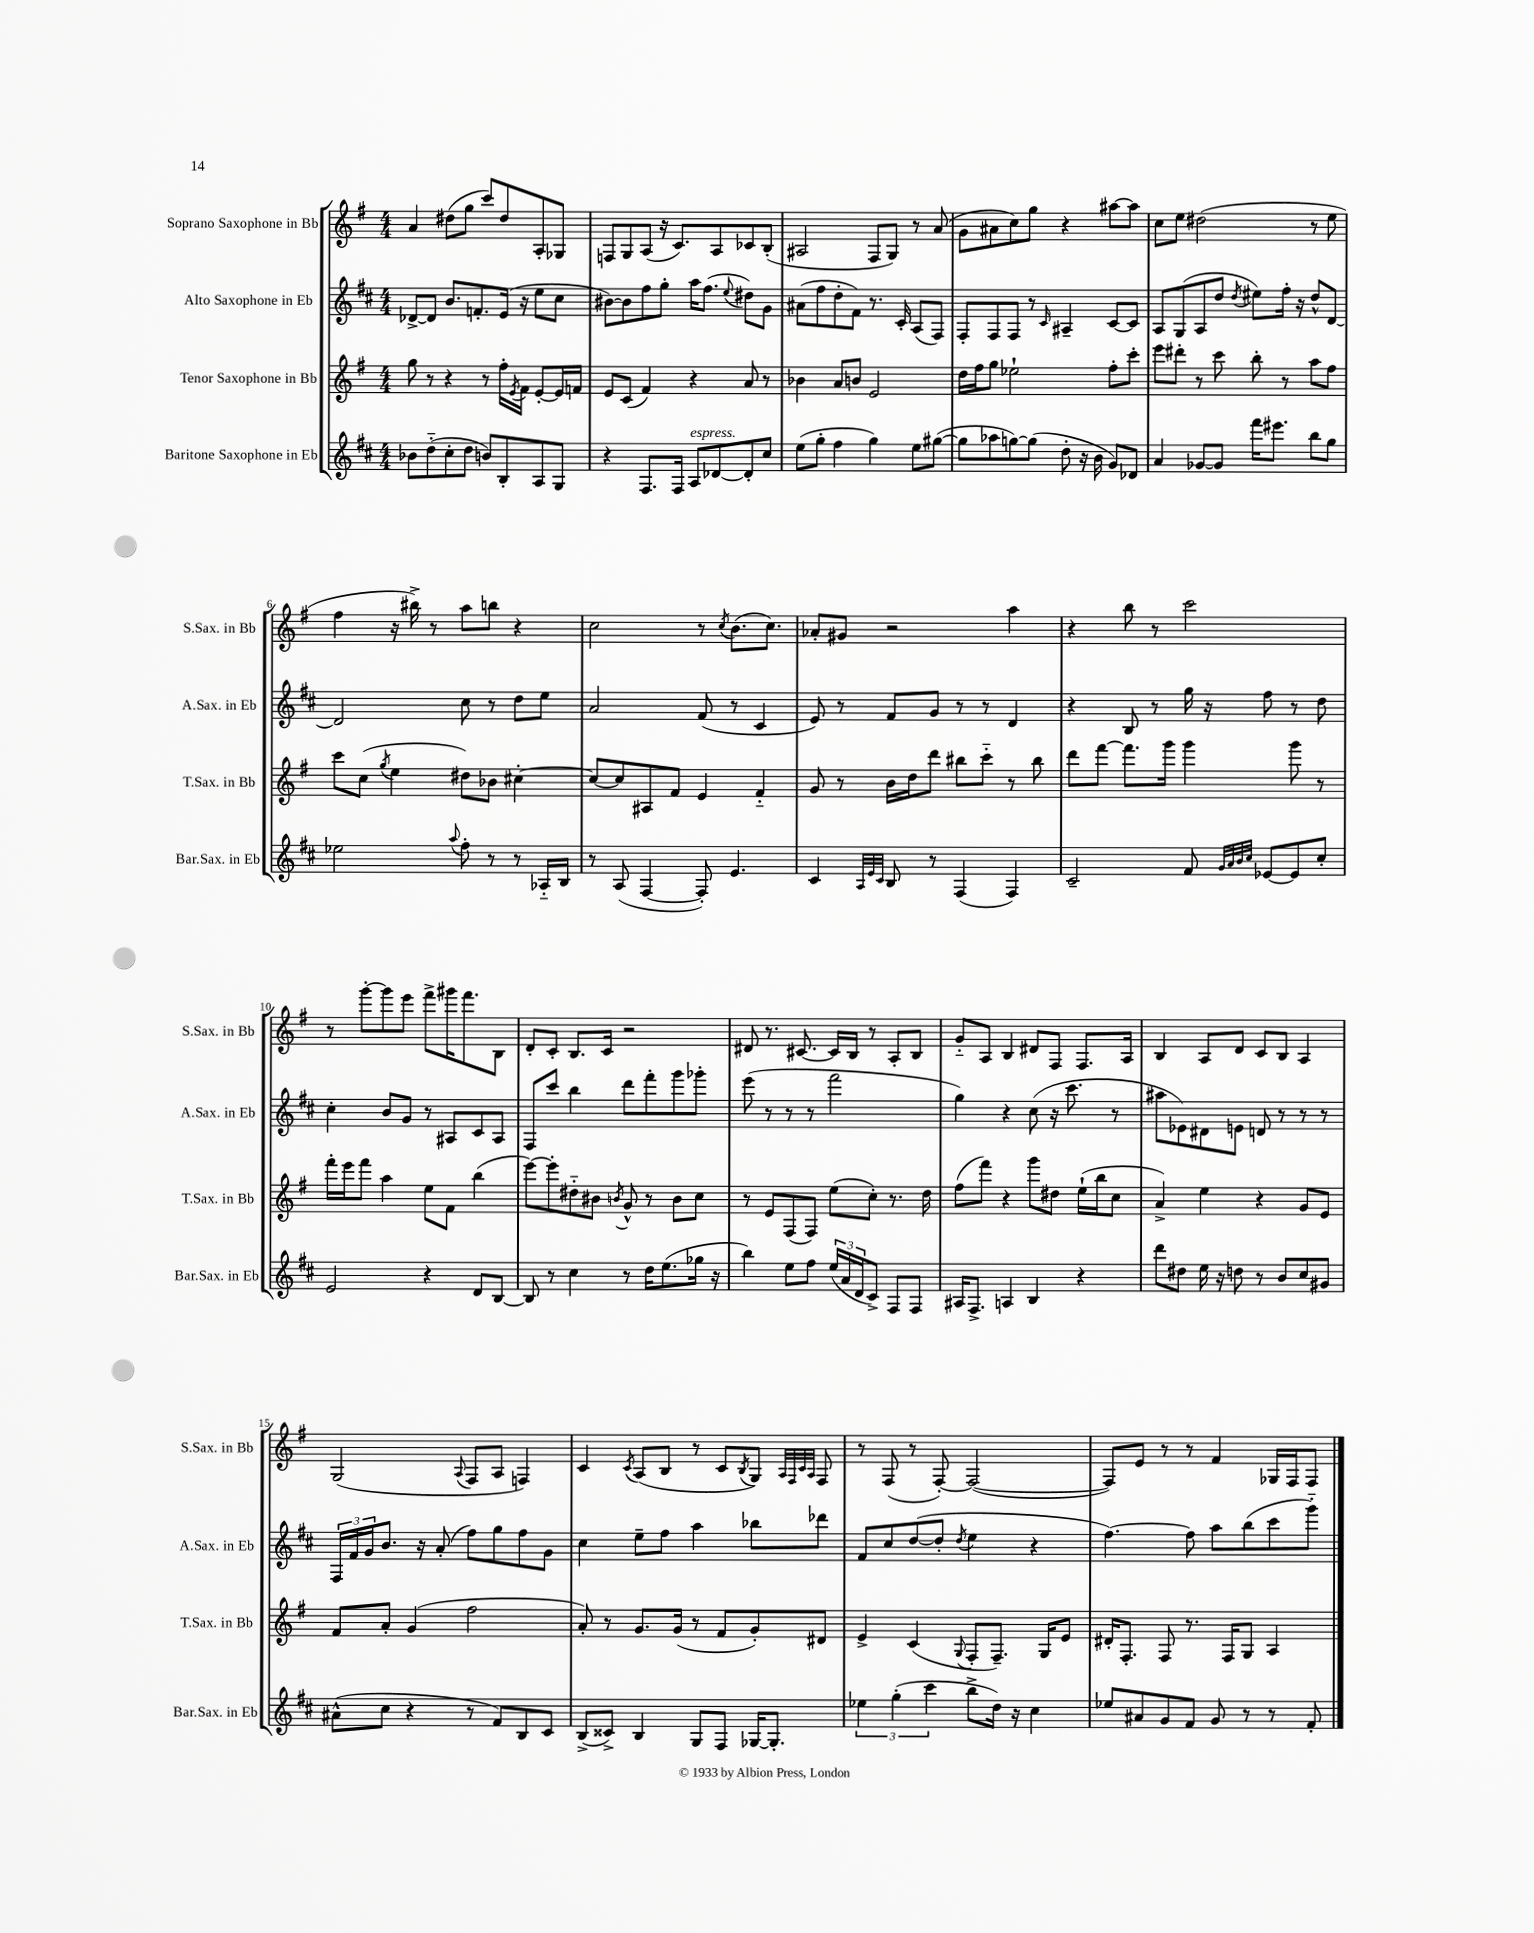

**kern	**kern	**kern	**kern
*staff4	*staff3	*staff2	*staff1
*clefG2	*clefG2	*clefG2	*clefG2
*k[f#c#]	*k[f#]	*k[f#c#]	*k[f#]
*M4/4	*M4/4	*M4/4	*M4/4
8b-\L	8gg\	[8d-^/L	4a/
(8dd'~\	8r	8d-/]J	.
8cc#'\	4r	8.b/L	(8dd#\L
8dd\J	.	.	8gg\J
.	.	8.f'/	.
8b/L)	8r	.	8ccc/L)
8B'/	16ff#'\LL	(16e/Jk	8dd#/
.	8qe/	.	.
.	16f#\JJ	16r	.
8A/	[8e'/L	8ee\L	8A'/
8G/J	16e/]L	8cc#\J	8G-/J
.	16f/JJ	.	.
=	=	=	=
4r	8e/L	[8b#\L)	8F/L
.	(8c/J	8b#\]	8G/
8.F#/L	4f#/)	8ff#\	(8A/J
.	.	8gg'\J	16r
16F#/Jk	.	.	8.c/L)
8A/L	4r	16aa\LK	.
.	.	(8.ff#\J	.
[8d-/	.	.	8A/
.	.	8qqee/	.
8d-'/]	8a/	8dd#\L)	8c-/
8cc#/J	8r	8g\J	(8B'/J
=	=	=	=
(8ee\L	4b-\	(8a#\L	2A#/
8gg'\J	.	8ff#\	.
4ff#\	8a/L	8dd'\	.
.	8b/J	8f#\J)	.
4gg\)	2e/	8.r	8F#/L
.	.	.	8G/J)
.	.	16c#'/	.
8ee\L	.	(8A/L	8r
([8gg#\J	.	8F#/J)	(8a/
=	=	=	=
8gg#\]L	16dd\LL	8F#'/L	8g\L
.	16ff#\J	.	.
8aa-\	8gg\J	8F#/	8a#\
[8gg\)	2ee-`\	8F#/J	8cc\)
(8gg\]J	.	8r	8gg\J
.	.	16qqc#/	.
8dd'\	.	4A#~/	4r
16r	.	.	.
16b\	.	.	.
8g/L)	8ff#'\L	[8c#/L	[8aa#\L
8d-/J	8ccc'\J	8c#/]J	8aa#\]J
=	=	=	=
4a/	8eee\L	8A/L	8cc\L
.	8ddd#'\J	(8G/	8ee\J
[8g-/L	8r	8A/	(2dd#\
8g-/]J	8ccc\	8dd/J	.
.	.	8qdd/	.
16fff#\LK	8bb'\	8ee#\L)	.
8.eee#\J	.	.	.
.	8r	16ff#'\Jk	.
.	.	16r	.
8bb\L	8aa\L	8dd^^/L	8r
8gg\J	8ff#\J	[8d/J	8ee\
=	=	=	=
2ee-\	8ccc\L	2d/]	4ff#\
.	(8cc\J	.	.
.	8qgg/	.	.
.	4ee\	.	16r
.	.	.	16bb#^\)
.	.	.	8r
8qqaa/	.	.	.
8ff#'\	8dd#\L)	8cc#\	8aa\L
8r	8b-\J	8r	8bb\J
8r	[4cc#'\	8dd\L	4r
16A-'~/LL	.	8ee\J	.
16B/JJ	.	.	.
=	=	=	=
8r	8cc#/_L	2a/	2cc\
(8A/	8cc#/]	.	.
[4F#/	8A#/	.	.
.	8f#/J	.	.
8F#'/])	4e/	(8f#/	8r
.	.	.	8qcc/
4.e/	.	8r	(8.b\L
.	4f#'~/	4c#/	.
.	.	.	8.cc\J)
=	=	=	=
4c#/	8g/	8e/)	8a-'/L
.	8r	8r	8g#/J
32qqA/LLL	.	.	.
32qqe/	.	.	.
32qqc#/JJJ	.	.	.
8B/	16b\LL	8f#/L	2r
.	16dd\J	.	.
8r	8ddd\J	8g/J	.
(4F#/	8bb#\L	8r	.
.	8ccc'~\J	8r	.
4F#/)	8r	4d/	4aa\
.	8bb#\	.	.
=	=	=	=
2c#~/	8ddd\L	4r	4r
.	[8fff#\J	.	.
.	8.fff#\]L	8B/	8bb\
.	.	8r	8r
.	16ggg\Jk	.	.
8f#/	4ggg\	16gg\	2ccc\
.	.	16r	.
32qqg/LLL	.	.	.
32qqa/	.	.	.
32qqb/	.	.	.
32qqcc#/JJJ	.	.	.
[8e-/L	.	8ff#\	.
8e-/]	8ggg\	8r	.
8cc#'/J	8r	8dd\	.
=	=	=	=
2e/	16fff#'\LL	4cc#'\	8r
.	16eee\J	.	.
.	8fff#\J	.	[8ggg'\L
.	4aa\	8b/L	8ggg\]
.	.	8g/J	8eee\J
4r	8ee\L	8r	8fff#^\L
.	8f#\J	8A#/L	16ggg#\K
.	.	.	8.fff#\
8d/L	(4bb\	8c#/	.
[8B/J	.	8A#/J	8B\J
=	=	=	=
8B/]	[8eee\L)	8F#/L	8d'/L
8r	8eee'\]	8ccc#/J	8c'/J
4cc#\	8dd#'~\	4bb\	8.B/L
.	8b#\J	.	.
.	.	.	16c/Jk
.	8qb/	.	.
8r	8g^^/	8ddd\L	2r
16dd\LK	8r	8fff#'\	.
(8.ee\	.	.	.
.	8b\L	8ggg\	.
16gg-\Jk	8cc\J	8ggg-'\J	.
16r	.	.	.
=	=	=	=
4bb\)	8r	(8eee\	8d#/
.	8e/L	8r	8.r
8ee\L	(8F#/	8r	.
.	.	.	[8.c#/
8ff#\J	8F#/J)	8r	.
(24ee/LL	(8ee\L	2fff#\	16c#/]LL
24a/	.	.	.
.	.	.	16B/JJ
24d/J	.	.	.
8c#^/J)	8cc'\J)	.	8r
8F#/L	8.r	.	8A'/L
8F#/J	.	.	8B/J
.	16dd\	.	.
=	=	=	=
16A#/LK	(8ff#\L	4gg\)	8g'~/L
8.F#^/J	.	.	.
.	8fff#\J)	.	8A/J
4A/	4r	4r	4B/
4B/	8ggg\L	(8cc#\	8d#/L
.	8dd#\J	16r	8F#/J
.	.	8.ccc#\	.
4r	(16ee`\LL	.	8.F#/L
.	16bb\J	.	.
.	8cc\J	8r	.
.	.	.	16A/Jk
=	=	=	=
8ddd\L	4a^/)	8aa#\L	4B/
8dd#\J	.	8e-\)	.
16ee\	4ee\	8d#\	8A/L
16r	.	.	.
8dd\	.	8e\J	8d/J
8r	4r	8d/	8c/L
8b/L	.	8r	8B/J
8cc#/	8g/L	8r	4A/
8g#/J	8e/J	8r	.
=	=	=	=
(8a#^^\L	8f#/L	24F#/LL	(2G/
.	.	24f#/	.
.	.	24g/J	.
8cc#\J	8a'/J	8.b/J	.
4r	(4g/	.	.
.	.	16r	.
.	.	(8a'/	.
.	.	.	8qqA/
8r	2ff#\	8ff#\L)	8F#/L
8f#/L)	.	8gg\	8A/J
8B/	.	8ff#\	4F/)
8c#/J	.	8g\J	.
=	=	=	=
(8B^/L	8a'/)	4cc#\	4c/
8c##^/J)	8r	.	.
.	.	.	8qc/
4B/	8.g/L	8ee~\L	(8A/L
.	.	8ff#\J	8B/J
.	(16g/Jk	.	.
8G/L	8r	4aa\	8r
8F#/J	8f#/L	.	8c/L
.	.	.	8qB/
[16G-/LK	8g'/)	8bb-\L	8G/J)
8.G-'/]J	.	.	.
.	.	.	32qqA/LLL
.	.	.	32qqF#/
.	.	.	32qqc/
.	.	.	32qqA/JJJ
.	8d#/J	8ddd-\J	8F#/
=	=	=	=
6ee-\	4e^/	8f#/L	8r
.	.	8cc#/	(8F#/
(6gg'\	.	.	.
.	(4c/	([8dd/	8r
6ccc#\	.	.	.
.	.	8dd'/]J	[8F#'/)
.	8qqG/	8qdd/	.
8bb^\L	8F#'/L	4ee\	(2F#/_
16dd\Jk)	8.F#~/J)	.	.
16r	.	.	.
4cc#\	.	4r	.
.	16G/LK	.	.
.	8e/J	.	.
=	=	=	=
8ee-/L	16d#'/LK	[4.ff#\)	8F#/]L)
.	8.F#'/J	.	.
8a#/	.	.	8e/J
8g/	8F#/	.	8r
8f#/J	8.r	8ff#\]	8r
8g/	.	8aa\L	4f#/
.	16F#/LK	.	.
8r	8G/J	(8bb\	.
8r	4A/	8ccc#\	16G-/LL
.	.	.	16F#/J
8f#'/	.	8ggg'~\J)	8F#/J
==	==	==	==
*-	*-	*-	*-
